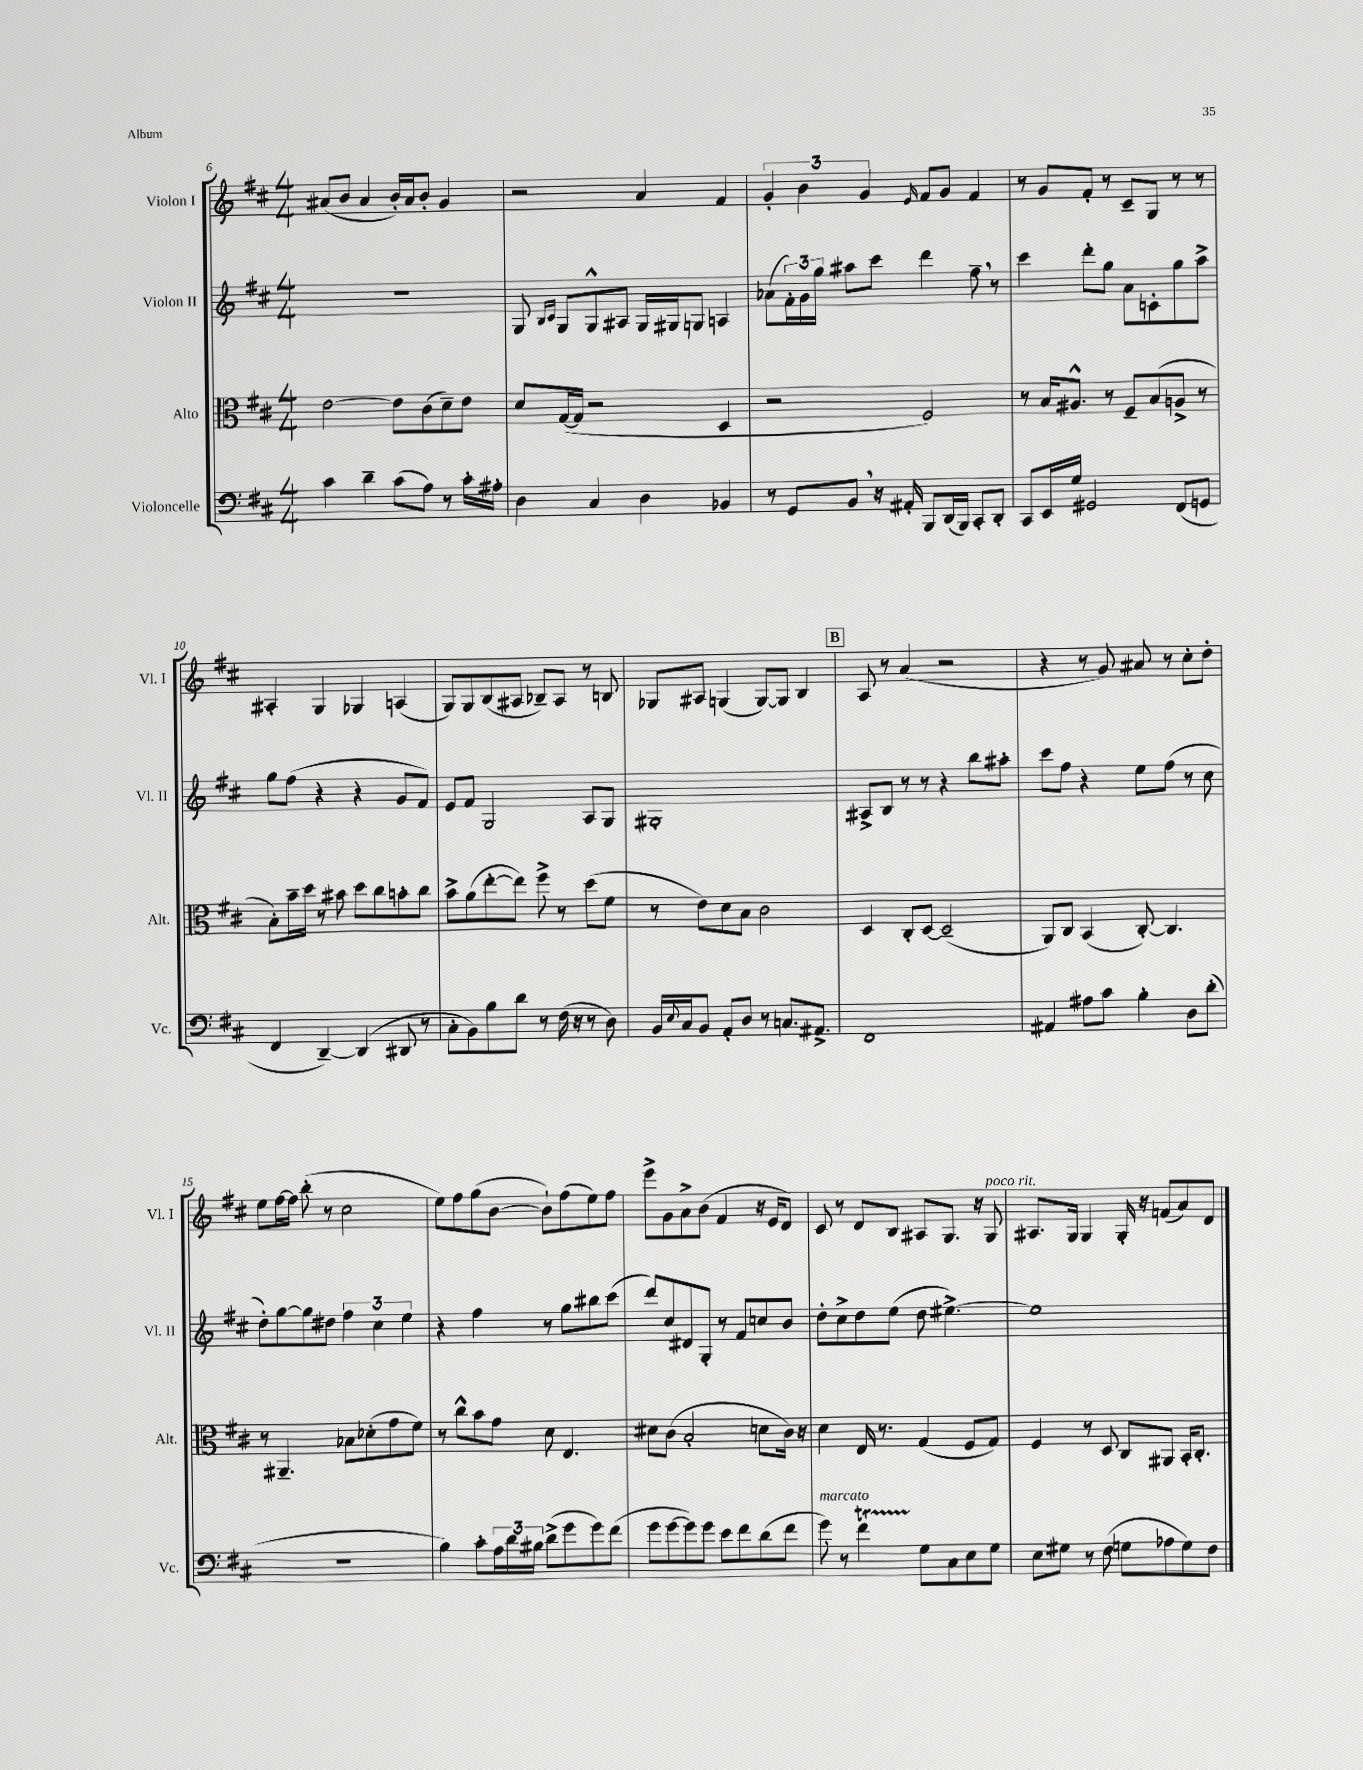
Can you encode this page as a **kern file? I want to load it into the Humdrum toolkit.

**kern	**kern	**kern	**kern
*part4	*part3	*part2	*part1
*staff4	*staff3	*staff2	*staff1
*I"Violoncelle	*I"Alto	*I"Violon II	*I"Violon I
*I'Vc.	*I'Alt.	*I'Vl. II	*I'Vl. I
*clefF4	*clefC3	*clefG2	*clefG2
*k[f#c#]	*k[f#c#]	*k[f#c#]	*k[f#c#]
*M4/4	*M4/4	*M4/4	*M4/4
=6	=6	=6	=6
4c#\	[2e\	1r	(8a#X/L
.	.	.	8b/J
4d~\	.	.	4a#/
(8c#\L	8e\L]	.	16b'/LL)
.	.	.	16a#/J
8A\J)	(8c#\	.	8b'/J
8r	8d~\)	.	4g/
16c#'\LL	8e\J	.	.
16A#X'\JJ	.	.	.
=7	=7	=7	=7
4D\	8d/L	8G/	2r
.	.	16qqB/LL	.
.	.	16qqc#/JJ	.
.	([16G/L	8G/L	.
.	16G/JJ]	.	.
4C#/	2r	8G^^/	.
.	.	8A#X/J	.
4D\	.	16G/LL	4a/
.	.	16G#X/J	.
.	.	8Gn/J	.
4BB-X/	4D/	4An/	4f#/
=8	=8	=8	=8
8r	2r	(8a-X\L	6g'/
8GG/L	.	24f#'\L)	.
.	.	24g\	6b\
.	.	24gg\JJ	.
8BB,/J	.	8aa#X\L	.
.	.	.	6g/
16r	.	8ccc#\J	.
16AA#X'/	.	.	.
.	.	.	16qqe/
8BBB/L	2F#/)	4ddd\	8f#/L
(16DD/L	.	.	8g/J
16BBB/JJ)	.	.	.
8CC#'/L	.	8ff#~,\	4f#/
8DD'/J	.	8r	.
=9	=9	=9	=9
8CC#/L	8r	4ccc#\	8r
16EE/L	16B/KL	.	8g/L
16G/JJ	8.A#X^^/J	.	.
2GG#X/	.	8ddd'\L	8f#'/J
.	8r	8gg\J	8r
.	8F#~/L	8a\L	8c#~/L
.	(8B/	8cn'\	8G/J
(8FF#/L	8An^/J	8gg\	8r
8GGn/J	8r	8aa^\J	8r
!!LO:LB:g=z
=10	=10	=10	=10
4FF#/	8B'\L)	8gg\L	4A#X'/
.	16b~\L	(8ff#\J	.
.	16dd\JJ	.	.
[4DD~/)	8r	4r	4G/
.	8b#X\	.	.
(4DD/]	8dd\L	4r	4G-X/
.	8cc#\	.	.
8DD#X/	8bn'\	8g/L	(4An/
8r	8cc#\J	8f#/J)	.
=11	=11	=11	=11
8C#'\L	8b^\L	8e/L	8G/L)
8BB\)	(8a\	8f#/J	8G/
8B\	[8ee'\	2G/	(8B/
8d\J	8ee\J])	.	8A#X/J
8r	8ff#^\	.	8B-X~/L)
(16F#\	8r	.	8A#/J
16r	.	.	.
8r	(8dd\L	8A/L	8r
8D\)	8f#\J	8G/J	8Bn/
=12	=12	=12	=12
16BB/LL	8r	1G#X'	8G-X/L
8qqE/	.	.	.
16C#/J	.	.	.
8BB/J	8e\L)	.	8A#X/J
8AA'/L	8d\	.	(4Gn/
8D/J	8B\J	.	.
8r	2c#\	.	[8G/L)
8.Cn/L	.	.	8G/J]
.	.	.	4B/
8.AA#X^/J	.	.	.
!!LO:REH:place=s1:t=B
=13	=13	=13	=13
1FF#	4D/	8A#X^/L	8A/
.	.	8B/J	8r
.	8C#'/L	8r	(4a/
.	[8D/J	8r	.
.	(2D~/]	4r	2r
.	.	8bb\L	.
.	.	8aa#X'\J	.
=14	=14	=14	=14
4AA#X/	8AA/L)	8ccc#\L	4r
.	8C#/J	8ff#\J	.
8A#X\L	(4BB/	4r	8r
8c#\J	.	.	8g/)
4B'\	[8C#'/)	8ee\L	8a#X/
.	4.C#/]	(8ff#\J	8r
8D\L	.	8r	8cc#'\L
(8d'\J	.	8cc#\	8dd'\J
!!LO:LB:g=z
=15	=15	=15	=15
1r	8r	8dd'\L)	8ee\L
.	4.AA#X~/	[8gg\	[16ff#\L
.	.	.	16ff#\JJ]
.	.	8gg\]	(8bb'\
.	.	8dd#X\J	8r
.	8B-X\L	6ff#\	2cc#\
.	(8d-X'\	.	.
.	.	6cc#\	.
.	8g\	.	.
.	.	6ee\	.
.	8f#\J)	.	.
=16	=16	=16	=16
4B\)	8r	4r	8ee\L)
.	8cc#^^\L	.	8ff#\
8c#'\L	8b\	4ff#\	(8gg\
24A\L	8g\J	.	[8b\J
24d\	.	.	.
24B#X\JJ	.	.	.
(8d^\L	8d\	8r	8b`\L])
8g\	4.E/	8gg\L	(8ff#\
8g\)	.	8bb#X\	8ee\)
(8f#\J	.	(8ccc#\J	8ff#\J
=17	=17	=17	=17
8g\L	8d#X\L	8ddd/L)	8eee^\L
[8g\	(8c#\J	8cc#/	8g\
8g\])	2B'/	8d#X/	8a^\
8g\J	.	8G'/J	(8b\J
8e\L	.	8r	4f#/
8f#\	.	8f#/L	.
(8d\	8dn\L	8ccn/	16r
.	.	.	16e/KL
8f#\J	16c#\Jk)	8b/J	8d/J)
.	16r	.	.
=18	=18	=18	=18
!LO:TX:a:i:t=marcato	!	!	!
8g\)	4d\	8dd'\L	8c#/
8r	.	8cc#^\	8r
4f#t\	16E/	8dd\	8d/L
.	8.r	.	.
.	.	(8ee\J	8B/J
8G\L	(4G/	8dd\	8A#X/L
8C#\	.	[4.ee#X^\)	8.G/J
8E\	8F#/L	.	.
.	.	.	16r
!	!	!	!LO:TX:a:i:t=poco rit.
8G\J	8G/J)	.	8G/
=19	=19	=19	=19
8E\L	4F#/	1ee#]	8.A#X/L
8G#X\J	.	.	.
.	.	.	16G/Jk
8r	8r	.	4G/
(8F#\	8D/	.	.
8Gn\L	8C#/L	.	16G'/
.	.	.	16r
8A-X\	8AA#X/J	.	(8fn/L
8G\)	16BB'/KL	.	8a/)
.	8.C#'/J	.	.
8F#\J	.	.	8d/J
==	==	==	==
*-	*-	*-	*-
